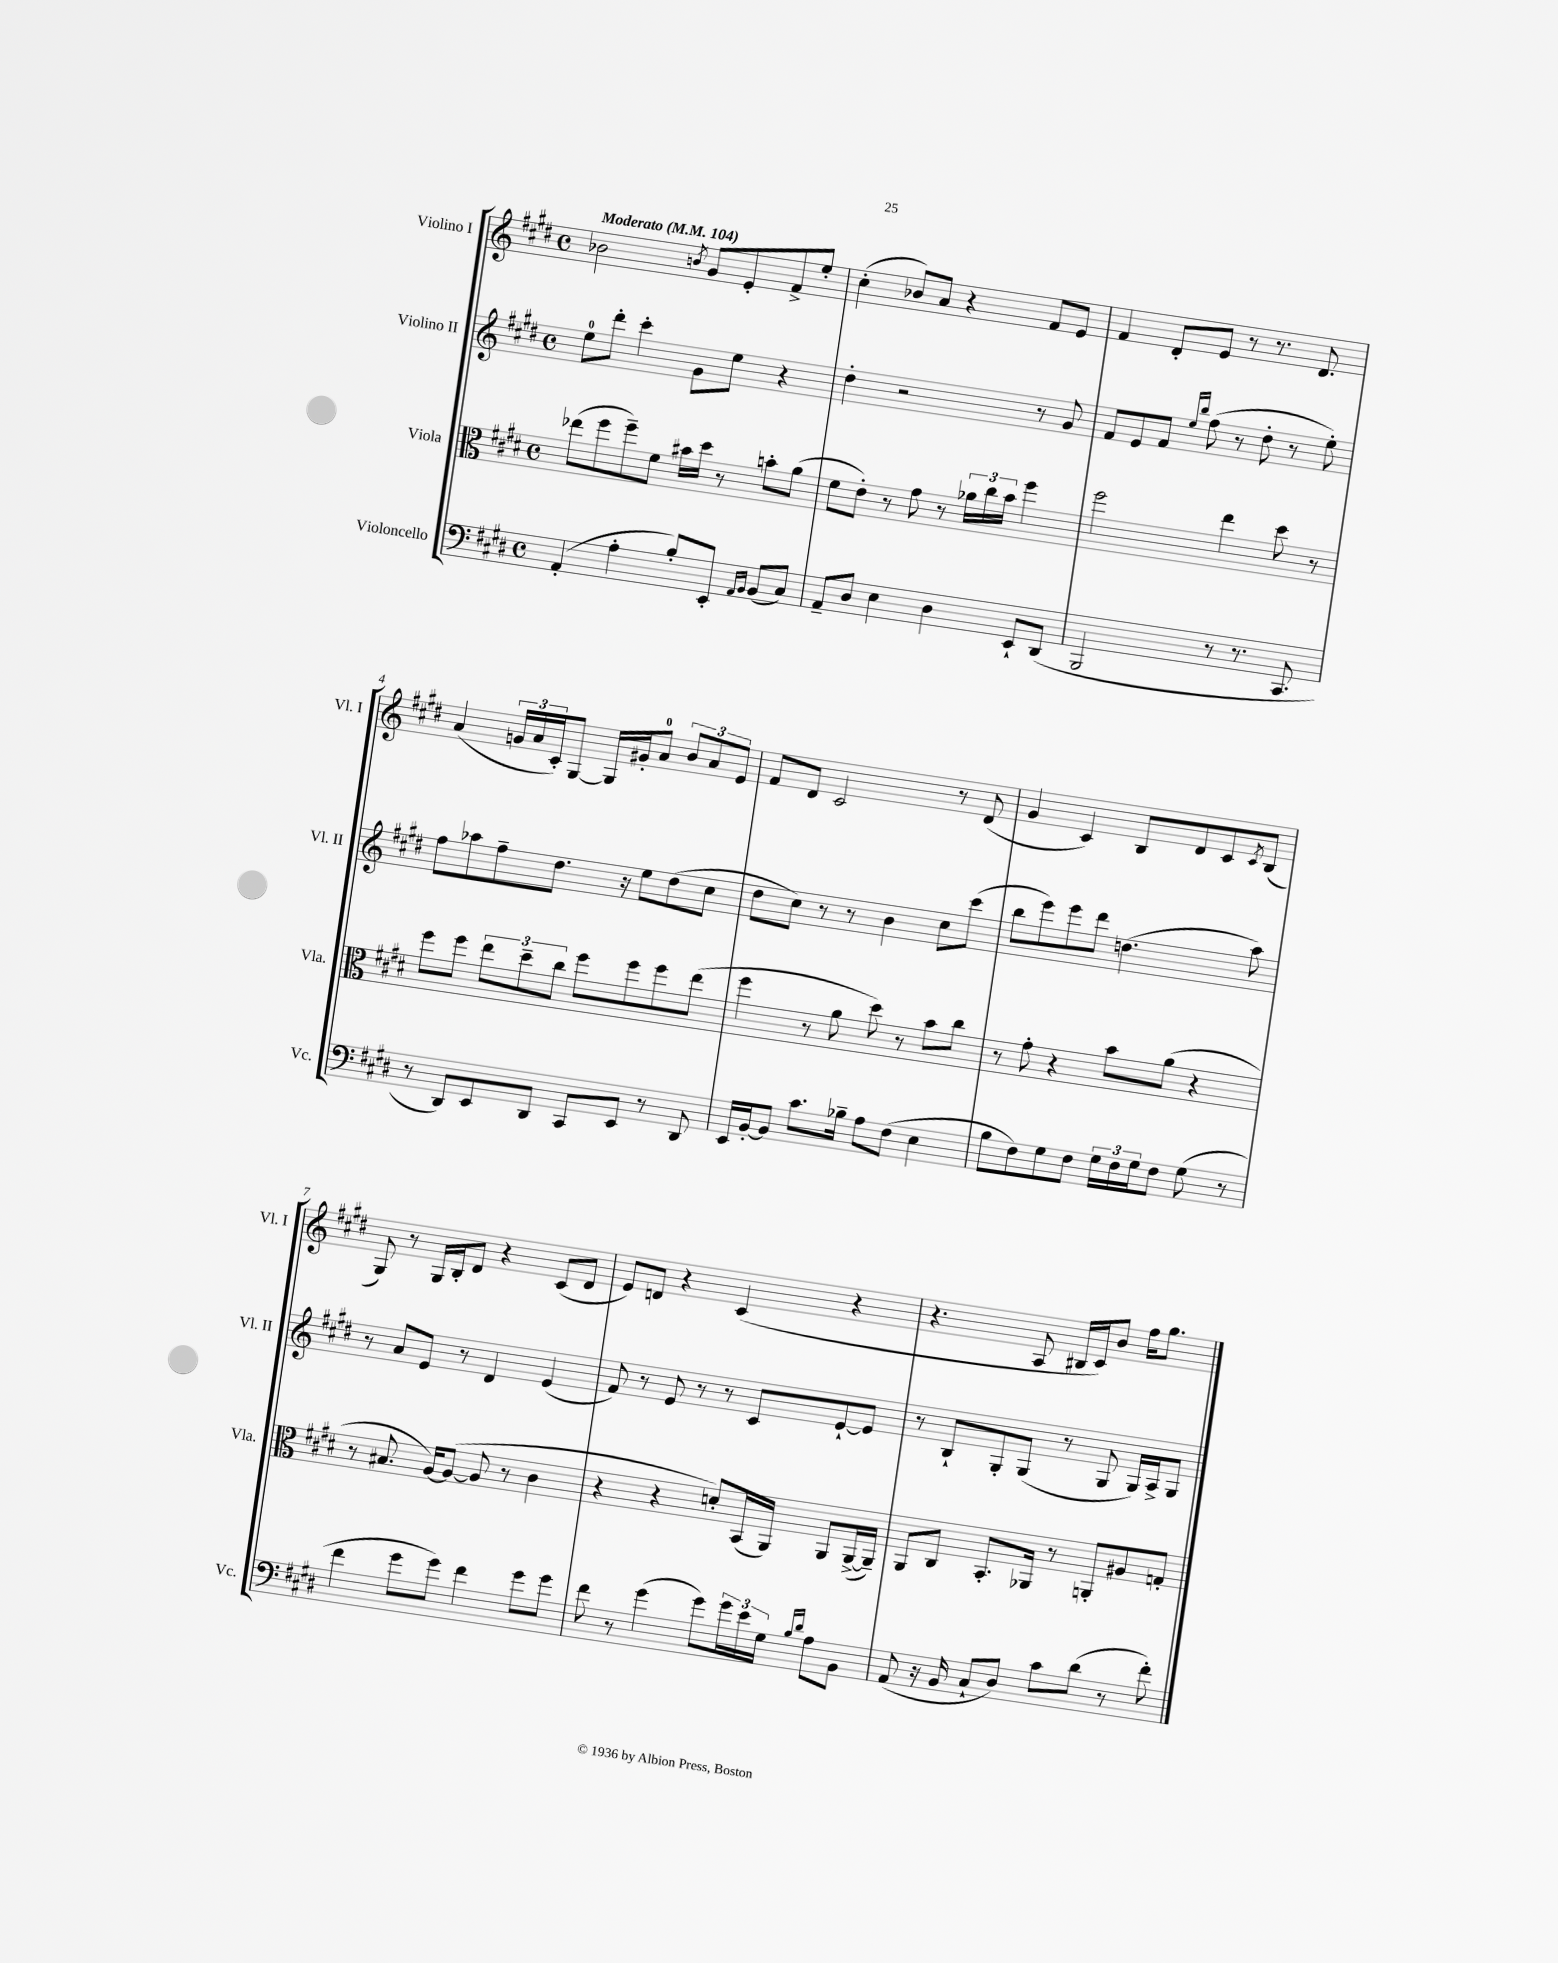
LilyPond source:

<<
\new StaffGroup <<
\new Staff = "s0" \with { instrumentName = "Violino I" shortInstrumentName = "Vl. I" } {
    \clef treble \key e \major \defaultTimeSignature \time 4/4 \tempo "Moderato" 4 = 104
    bes'2 \acciaccatura { b'8 } gis'8 e'8-. fis'8-> e''8-. |
    cis''4-.( bes'8) a'8 r4 fis'8 e'8 |
    fis'4 dis'8-. e'8 r8 r8. dis'8. |
    a'4( \tuplet 3/2 { g'16 a'16 cis'16-.) } gis8~ gis16 gis'16-. a'8-0 \tuplet 3/2 { b'8 a'8 e'8 } |
    fis'8 dis'8 cis'2 r8 dis'8( |
    gis'4 cis'4) b8 dis'8 cis'8 \acciaccatura { cis'8 } b8( |
    gis8) r8 gis16 b16-. dis'8 r4 cis'8( dis'8 |
    e'8) d'8 r4 cis'4( r4 |
    r4. a8 bis16 cis'16) b'8 fis''16 gis''8. \bar "|." |
}
\new Staff = "s1" \with { instrumentName = "Violino II" shortInstrumentName = "Vl. II" } {
    \clef treble \key e \major \defaultTimeSignature \time 4/4
    e''8-0 dis'''8-. cis'''4-. gis'8 e''8 r4 |
    dis''4-. r2 r8 gis'8 |
    fis'8 e'8 fis'8 \grace { e''16 b''16 } fis''8( r8 dis''8-. r8 e''8-.) |
    fis''8 aes''8 fis''8-- dis''8. r16 e''8 dis''8( cis''8 |
    dis''8 cis''8) r8 r8 b'4 cis''8 cis'''8( |
    b''8 e'''8) e'''8 dis'''8 d''4.( a''8) |
    r8 a'8 e'8 r8 dis'4 e'4( |
    fis'8) r8 e'8 r8 r8 cis'8 e'8~-! e'8 |
    r8 b8-! gis8-. gis8( r8 gis8 gis16) a16-> gis8 \bar "|." |
}
\new Staff = "s2" \with { instrumentName = "Viola" shortInstrumentName = "Vla." } {
    \clef alto \key e \major \defaultTimeSignature \time 4/4
    ees''8( fis''8 fis''8--) fis'8 bis'16 dis''16 r8 b'8-. a'8( |
    fis'8 e'8-.) r8 gis'8 r8 \tuplet 3/2 { aes'16 cis''16 b'16 } fis''4 |
    fis''2 e''4 dis''8 r8 |
    fis''8 fis''8 \tuplet 3/2 { e''8 dis''8-- cis''8 } fis''8 fis''8 fis''8 e''8( |
    fis''4 r8 a'8 dis''8) r8 b'8 cis''8 |
    r8 gis'8-. r4 b'8 a'8( r4 |
    r8 bis8. a16~) a8~( a8 r8 cis'4 |
    r4 r4 d'8-.) b,16( a,16) a,8 a,16~->( a,16--) |
    a,8 cis8 b,8.-. aes,16 r8 a,8-. ais8 g8-. \bar "|." |
}
\new Staff = "s3" \with { instrumentName = "Violoncello" shortInstrumentName = "Vc." } {
    \clef bass \key e \major \defaultTimeSignature \time 4/4
    a,4-.( a4-. b8-.) e,8-. \grace { a,16 b,16 } b,8( cis8) |
    a,8-- dis8 e4 dis4 e,8-! dis,8( |
    b,,2 r8 r8. cis,8. |
    r8 dis,8) e,8 dis,8 cis,8 e,8 r8 dis,8 |
    e,16 b,16~-. b,8 cis'8. bes16-- a8 fis8( e4 |
    b8 fis8) gis8 fis8 \tuplet 3/2 { gis16 fis16 gis16 } fis8 gis8( r8 |
    fis'4 gis'8 gis'8) fis'4 gis'8 gis'8 |
    fis'8 r8 gis'4( gis'8) \tuplet 3/2 { gis'16 e'16 gis16 } \grace { b16 dis'16 } a8 b,8 |
    a,8( r16 b,16 cis8-! dis8) cis'8 dis'8( r8 fis'8-.) \bar "|." |
}
>>
>>
